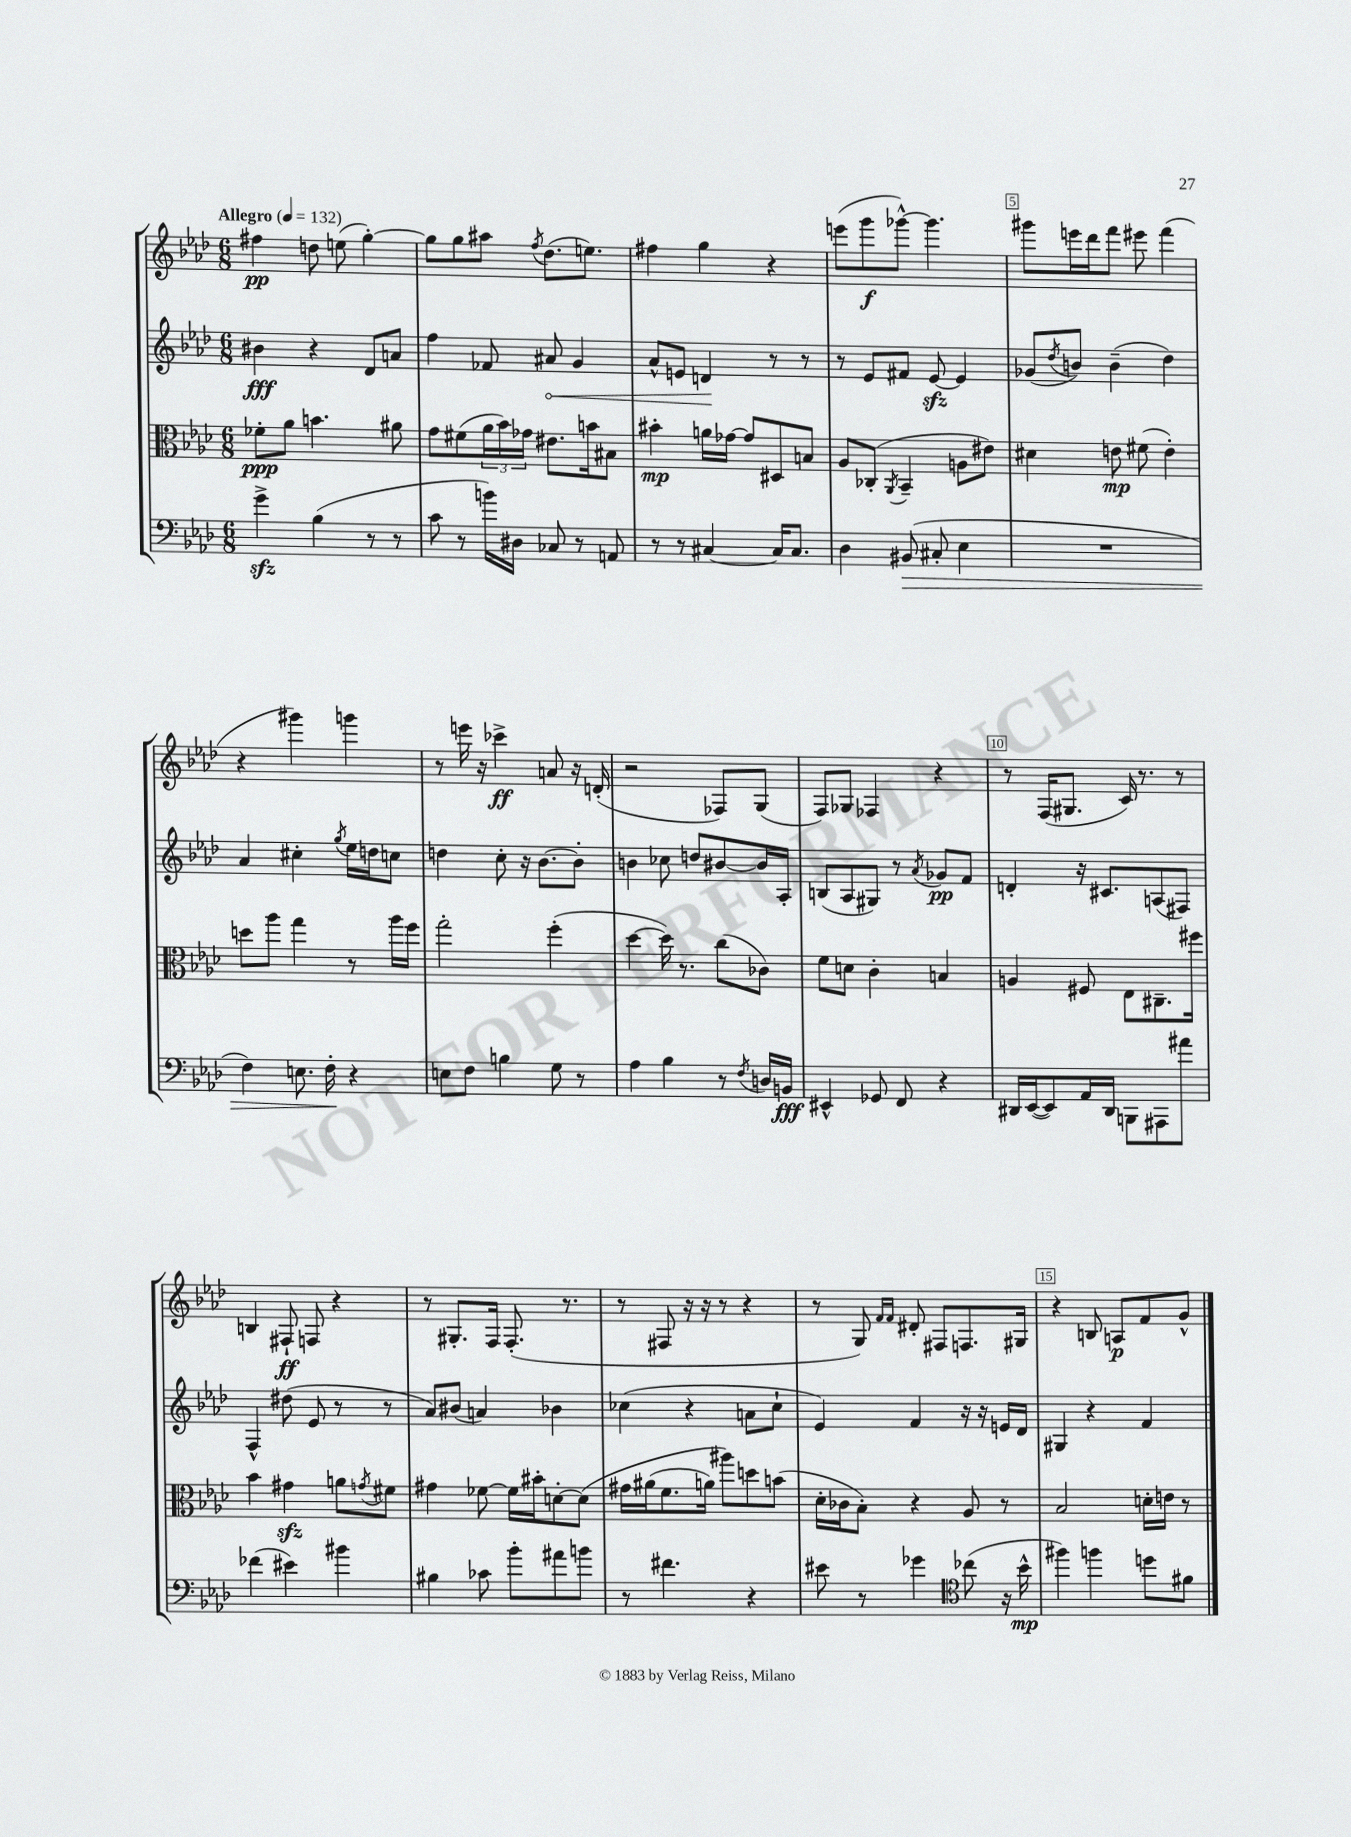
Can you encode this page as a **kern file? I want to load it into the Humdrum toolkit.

**kern	**kern	**kern	**kern
*staff4	*staff3	*staff2	*staff1
*clefF4	*clefC3	*clefG2	*clefG2
*k[b-e-a-d-]	*k[b-e-a-d-]	*k[b-e-a-d-]	*k[b-e-a-d-]
*M6/8	*M6/8	*M6/8	*M6/8
*MM132	*MM132	*MM132	*MM132
4g^	8f-'	4b#	4ff#
.	8a-	.	.
(4B-	4.b	4r	8dd
.	.	.	(8ee
8r	.	8d-	[4gg')
8r	8a#	8a	.
=	=	=	=
8c	8g	4ff	8gg]
8r	(8f#	.	8gg
16b)	24a-	8f-	8aa#
.	24b-)	.	.
16D#	.	.	.
.	24g-	.	.
.	.	.	8qff
8C-	8.e#	8a#	(8.dd-
8r	.	4g	.
.	16b	.	8.ee)
8AA	8B#	.	.
=	=	=	=
8r	4b#'	8a-^^	4ff#
8r	.	8e	.
[4C#	16a	4d	4gg
.	[16g-	.	.
.	8g-]	.	.
16C#]	8D#	8r	4r
8.C#	.	.	.
.	8B	8r	.
=	=	=	=
4D-	8A-	8r	(8eee
.	(8C-'	8e-	8ggg
.	8qAA-	.	.
(8BB#	4BB-~	8f#	[8ggg-^^)
8C#'	.	[8e-	4.ggg-]
4E-	8A	4e-]	.
.	8e#)	.	.
=	=	=	=
2.r	4d#	(8g-	8ggg#
.	.	8qdd-	.
.	.	8b)	16eee
.	.	.	16ddd-
.	8e	(4b~	8fff
.	(8f#	.	8eee#
.	4e')	4dd-)	(4fff
=	=	=	=
4F)	8dd	4a-	4r
.	8aa-	.	.
8.E	4gg	4cc#'	4ggg#)
16F'	.	.	.
.	.	8qgg	.
4r	8r	16ee-	4ggg
.	.	16dd	.
.	16aa-	8cc	.
.	16ff	.	.
=	=	=	=
8E	2gg'	4dd	8r
8F	.	.	16eee
.	.	.	16r
4B	.	8cc'	4ccc-^
.	.	16r	.
.	.	[8.b-	.
8G	(4ff'	.	8a
8r	.	8b-']	16r
.	.	.	(16d'
=	=	=	=
4A-	[4dd-	4b	2r
4B-	16dd-])	8cc-	.
.	8.r	.	.
.	.	8dd	.
8r	(8cc	[8b#	8F-)
8qF	.	.	.
16D	8c-)	16b#]	(8G
16BB	.	16A-'	.
=	=	=	=
4EE#^^	8f	(8B	8F)
.	8d	8A-	8G-
8GG-	4c'	8G#)	4F-
8FF	.	8r	.
.	.	8qa-	.
4r	4B	8g-	4r
.	.	8f	.
=	=	=	=
16DD#	4A	4d'	8r
([16EE-	.	.	.
8EE-])	.	.	(16F
.	.	.	8.G#
16AA-	8F#	16r	.
16DD#	.	8.c#	.
8BBB	8E-	.	16c)
.	.	.	8.r
8AAA#	8.C#~	(8A	.
8a#	.	8F#)	8r
.	16ff#	.	.
=	=	=	=
(4f-	4b-	4F^^	4B
4e#)	4g#	(8dd#	8F#`
.	.	8e-	8F
4b#	8a	8r	4r
.	8qg	.	.
.	8f#	8r	.
=	=	=	=
4B#	4g#	8a-)	8r
.	.	(8b#	8.G#'
8c-	[8f-	4a)	.
.	.	.	16F
8b-'	16f-]	.	(8.F'
.	16b#'	.	.
8a#	[8d'	4b-	.
.	.	.	8.r
8b	&(8d]	.	.
=	=	=	=
8r	16g#	(4cc-	8r
.	(16a#	.	.
4.f#	8.f	.	8F#
.	.	4r	16r
.	16a)	.	16r
.	8aa#&)	.	8r
4r	8dd	8a	4r
.	(8b	8cc-`	.
=	=	=	=
8e#	16d-'	4e-)	8r
.	16c-	.	.
8r	8B-')	.	8G)
.	.	.	16qqf
.	.	.	16qqf
4g-	4r	4f	8d#'
.	.	.	8F#
*clefC4	*	*	*
(8cc-	8A-	16r	8.F
.	.	16r	.
16r	8r	16e	.
16b-^^	.	16d-	16G#
=	=	=	=
4ff#)	2B-	4G#	4r
4ff	.	4r	8B
.	.	.	8A
8dd	16d'	4f	8f
.	16e	.	.
8f#	8r	.	8g^^
==	==	==	==
*-	*-	*-	*-
